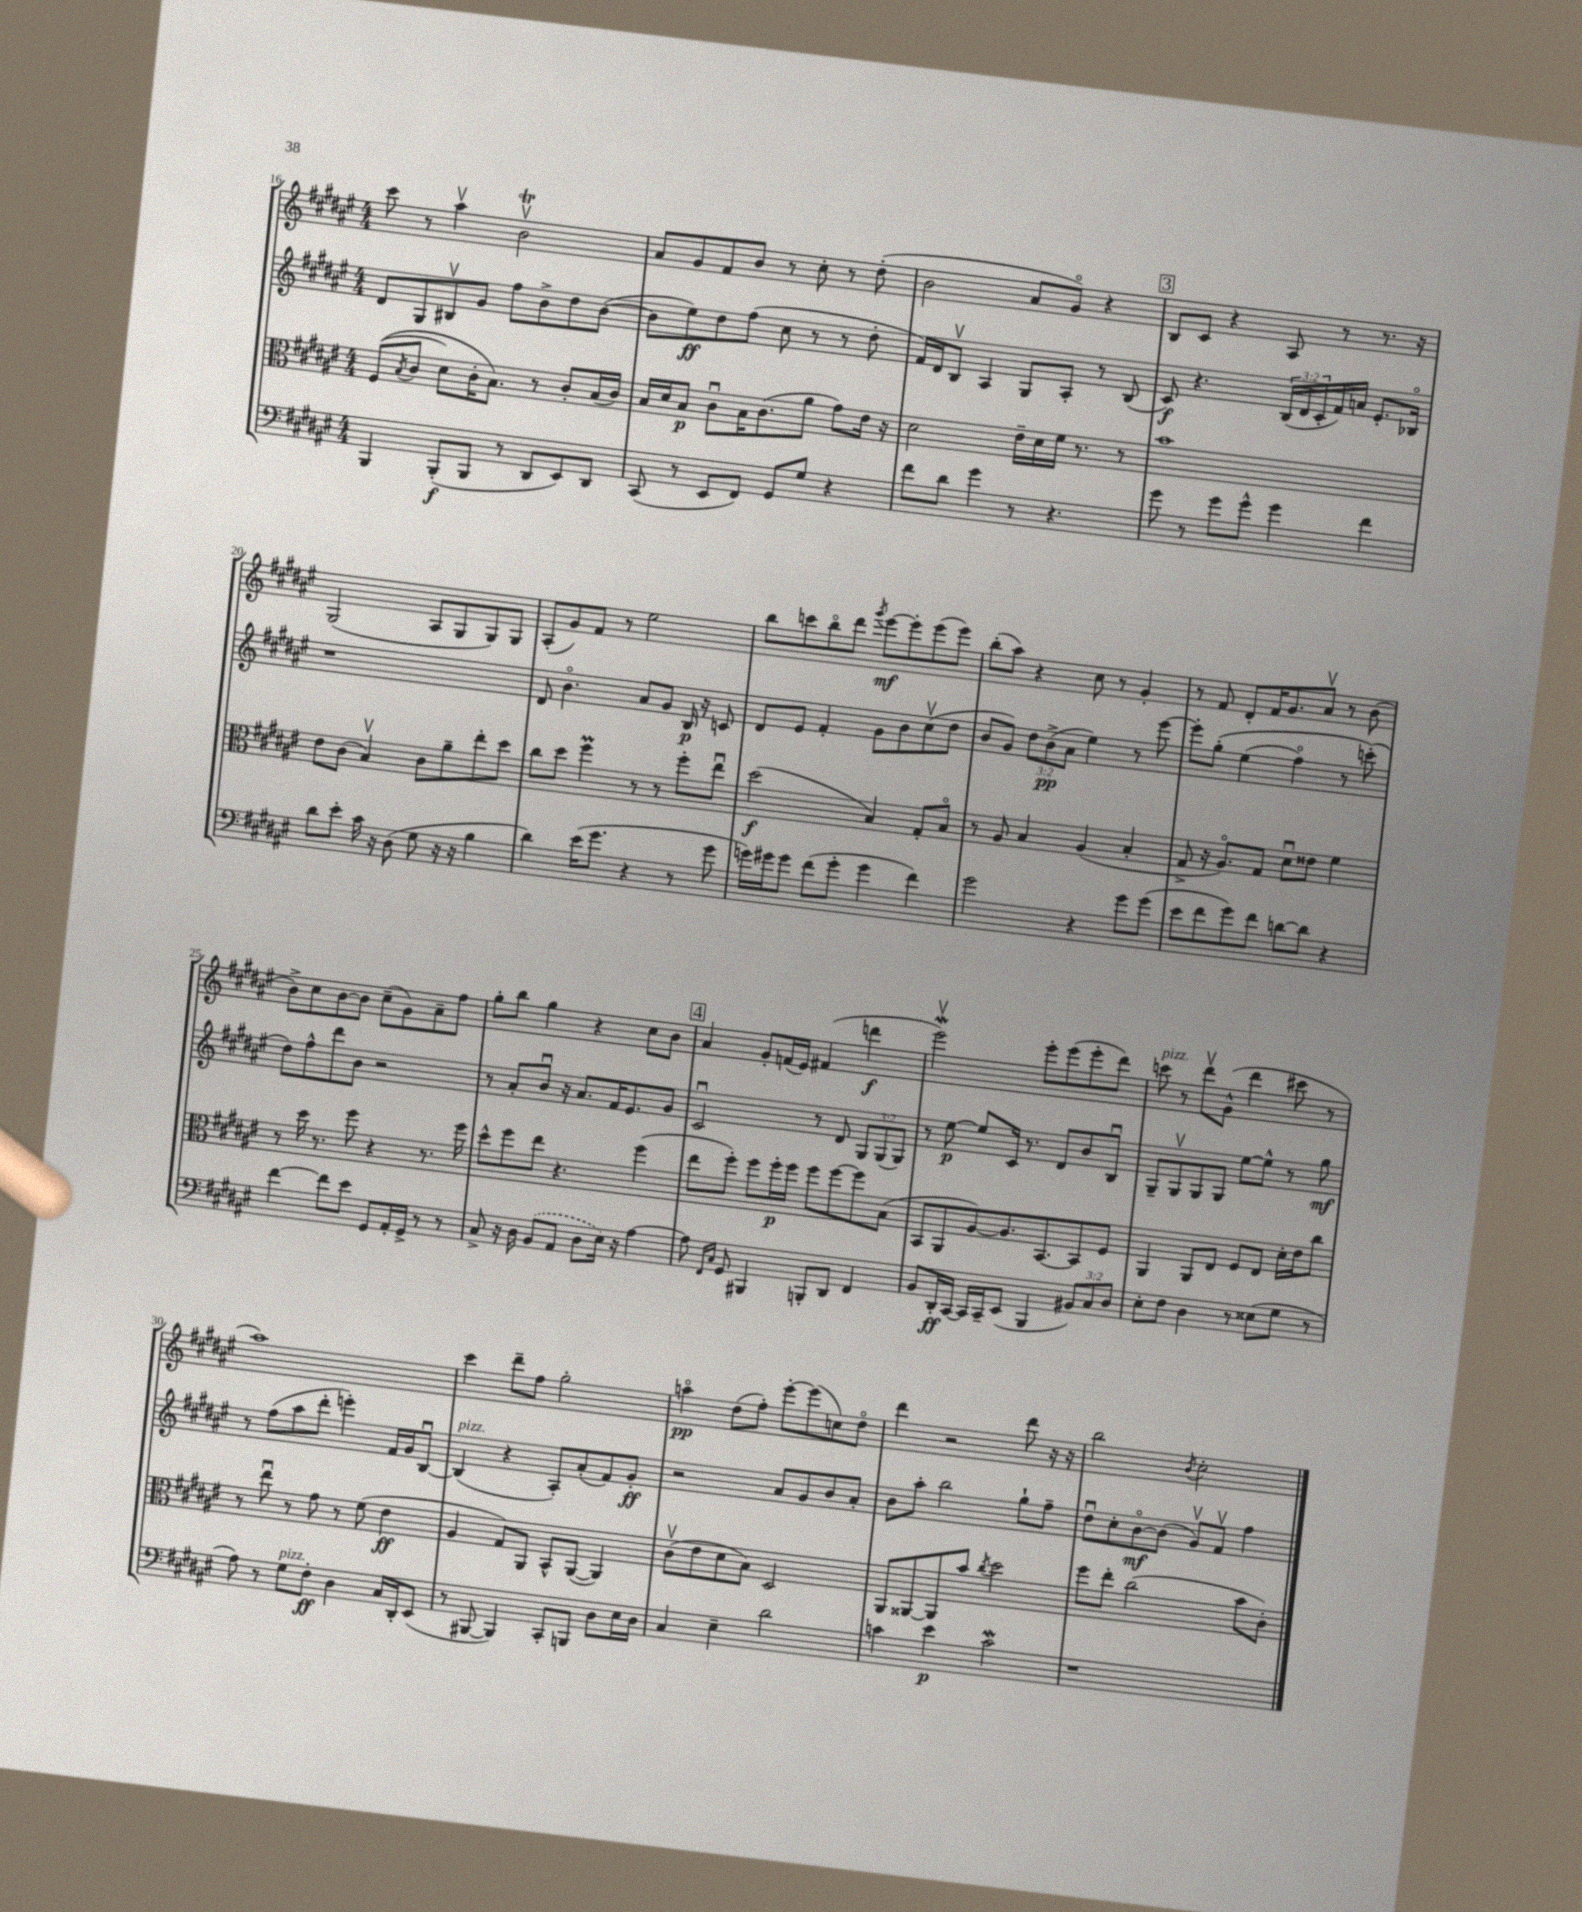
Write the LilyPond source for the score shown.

<<
\new StaffGroup <<
\new Staff = "s0" {
    \clef treble \key fis \major \numericTimeSignature \time 4/4
    cis'''8 r8 ais''4\upbow b'2\upbow\trill |
    ais'8 gis'8 fis'8 b'8 r8 cis''8-. r8 dis''8-.( |
    b'2 ais'8 gis'8\flageolet) r4 |
    \mark \markup { \box "3" } b8 cis'8 r4 ais8 r8 r8. r16 |
    gis2( ais8 gis8 gis8) gis8 |
    ais8-.( gis'8) fis'8 r8 eis''2 |
    b''8 c'''8 b''8\flageolet dis'''8 \acciaccatura { gis'''8 } eis'''8~\mf eis'''8-. eis'''8( eis'''8) |
    b''8-.( ais''8) r4 cis''8 r8 gis'4-. |
    r8 fis'8 dis'8-. fis'16 gis'8. ais'8\upbow r8 b'8( |
    b'8->) cis''8 b'8~ b'8 cis''8--( gis'8) ais'8-- fis''8 |
    gis''8-. b''8 gis''4 r4 cis''8 b'8 |
    \mark \markup { \box "4" } ais'4 gis'8-. f'16( eis'16) fis'4( d'''4\f |
    eis'''2\upbow\mordent) eis'''8-. eis'''8( eis'''8-. dis'''8) |
    c'''8^\markup { \italic "pizz." } r8 dis'''8\upbow gis'8-^( dis'''4 cis'''8 r8 |
    ais''1) |
    cis'''4 dis'''8-- fis''8 gis''2-. |
    a''4\flageolet\pp dis''8( fis''8-.) eis'''8~-. eis'''8( c''8) dis''8\flageolet |
    dis'''4 r2 dis'''8 r16 r16 |
    b''2 \acciaccatura { b'8 } cis''2-. \bar "|." |
}
\new Staff = "s1" {
    \clef treble \key fis \major \numericTimeSignature \time 4/4 \override Staff.TupletNumber.text = #tuplet-number::calc-fraction-text
    dis'8 gis8 bis8\upbow gis'8 fis''8 b'8-> dis''8 b'8~( |
    b'8 eis''8\ff) dis''8 fis''8( cis''8 r8 r8 dis''8-. |
    fis'16) dis'16 b8\upbow ais4 gis8 ais8-. r8 b8( |
    \mark \markup { \box "3" } cis'8\f) r4. \tuplet 3/2 { b16( dis'16 cis'16-. } fis'16) a'16 eis'8.-. bes16\flageolet |
    r1 |
    dis'8 b'4.\flageolet ais'8 gis'8 b16\p r16 c'8 |
    dis'8 eis'8 fis'4-. gis'8 b'8 cis''8\upbow( dis''8 |
    b'8 gis'8) \tuplet 3/2 { dis''8 b'8->\pp( ais'8 } eis''4) r8 eis'''8~ |
    eis'''8-. gis''8-.\( eis''4( fis''4\flageolet) r8 c'''8-.(\) |
    dis''8) fis''8-^ dis'''8 b'8 r2 |
    r8 ais'8-. b'8\downbow r16 ais'8. fis'16 eis'8. gis'8 |
    \mark \markup { \box "4" } cis'2\downbow r8 dis'8 \tuplet 3/2 { gis8 gis8( gis8) } |
    r8 eis''8~\p eis''8 cis'16 r8. dis'8 b'8 b8\downbow |
    gis8-- gis8\upbow gis8 gis8 eis''8~ eis''8-^ r8 gis''8\mf |
    r8 fis''8( ais''8 dis'''8-. e'''4-.) fis'16 gis'16 b8~\downbow |
    b4^\markup { \italic "pizz." }( r4 ais8-.) ais'8-.( fis'8) gis'8-.\ff |
    r2 ais'8 gis'8 b'8 ais'8-. |
    b'8 ais''8-. b''2 gis''8-! fis''8-- |
    dis''8\downbow cis''8-. b'8~\flageolet\mf b'8( gis'8\upbow) fis'8\upbow fis''4 \bar "|." |
}
\new Staff = "s2" {
    \clef alto \key fis \major \numericTimeSignature \time 4/4
    fis8(\( \acciaccatura { b8 } cis'8 dis'8) cis'16-. b8.\) r8 cis'8-. b16( cis'16) |
    b16 dis'16 b8\p cis'8\downbow b16 cis'8.( ais'8 gis'8) eis'16 r16 |
    dis'2 eis'16-- dis'16 fis'16 r8. r8 |
    \mark \markup { \box "3" } b'1 |
    eis'8 cis'8( b4\upbow) cis'8 ais'8-- eis''8-. dis''8 |
    cis''8 dis''8 fis''4\prall r8 r8 fis''8-. eis''8\downbow |
    dis''2\f( b4) gis8-. b8\flageolet |
    r8 ais8 b4 ais4( b4-. |
    gis8-> r16 ais8.\flageolet) gis8 dis'8\downbow eisis'8 fis'4 |
    r8 dis''16 r8. fis''8 r4 r8. fis''16 |
    dis''8-^ fis''8 eis''8 r4. fis''4( |
    \mark \markup { \box "4" } eis''8 fis''8-.) fis''8 fis''16-.\p fis''16 fis''8 fis''8~ fis''8 b8( |
    b,8 ais,8 ais8~) ais8. b,8.~ b,8 fis8 |
    ais,4 ais,8 eis8 fis8 eis8 dis'16-. eis'16 cis''8 |
    r8 eis''8\downbow r8 gis'8 r8 fis'8( eis'4\ff |
    ais4 gis8) ais,8 b,8-^ ais,8~( ais,4) |
    cis'8\upbow( eis'8 dis'8 b8) dis2 |
    ais,8 aisis,8~ aisis,8 b'8 \acciaccatura { cis''8 } dis''2 |
    fis''8 eis''8-. cis''2( b'8 cis'8-.) \bar "|." |
}
\new Staff = "s3" {
    \clef bass \key fis \major \numericTimeSignature \time 4/4 \override Staff.TupletNumber.text = #tuplet-number::calc-fraction-text
    b,,4 b,,8-.\f( b,,8 r8 dis,8 eis,8) dis,8 |
    cis,8( r8 eis,8 fis,8) gis,8 gis8 r4 |
    fis'8 dis'8 gis'4 r8 r4. |
    \mark \markup { \box "3" } gis'8 r8 gis'8 gis'8-^ gis'4 fis'4 |
    dis'8 eis'8-. cis'16 r16 dis8( gis8 r16 r16 b4 |
    dis'4) eis'16( gis'8. r4 r8 gis'8 |
    g'16) gis'16 gis'8 fis'8( gis'8-. gis'4 fis'4) |
    gis'2 r4 gis'8 gis'8( |
    eis'8 fis'8 gis'8) fis'8 d'8~ d'8 r4 |
    fis'4~ fis'8 eis'8 gis,8 ais,16-. gis,16-> r8 r8 |
    cis8-> r16 dis16 \once \slurDashed b,8( ais,8 dis8 eis16) r16 ais4~ |
    \mark \markup { \box "4" } ais8 \grace { fis,16 cis16 } gis,8 bis,,4 b,,8-. dis,8 fis,4 |
    b,8 dis,16-.\ff cis,16~ cis,16 cis,16-- eis,8( b,,4 \tuplet 3/2 { bis,8) cis8 dis8 } |
    eis8-. fis8 dis4 r8 eisis8( gis8 r8 |
    ais8) r8 gis8^\markup { \italic "pizz." } fis8-.\ff dis4 cis16 dis,16-. eis,8( |
    r8 bis,,8~ bis,,4) cis,8-. b,,8 dis8 eis16 dis16 |
    cis4 eis4-- dis'2 |
    c'4 eis'4\p c'2\mordent |
    r1 \bar "|." |
}
>>
>>
\layout { \context { \Score currentBarNumber = #16 } }
